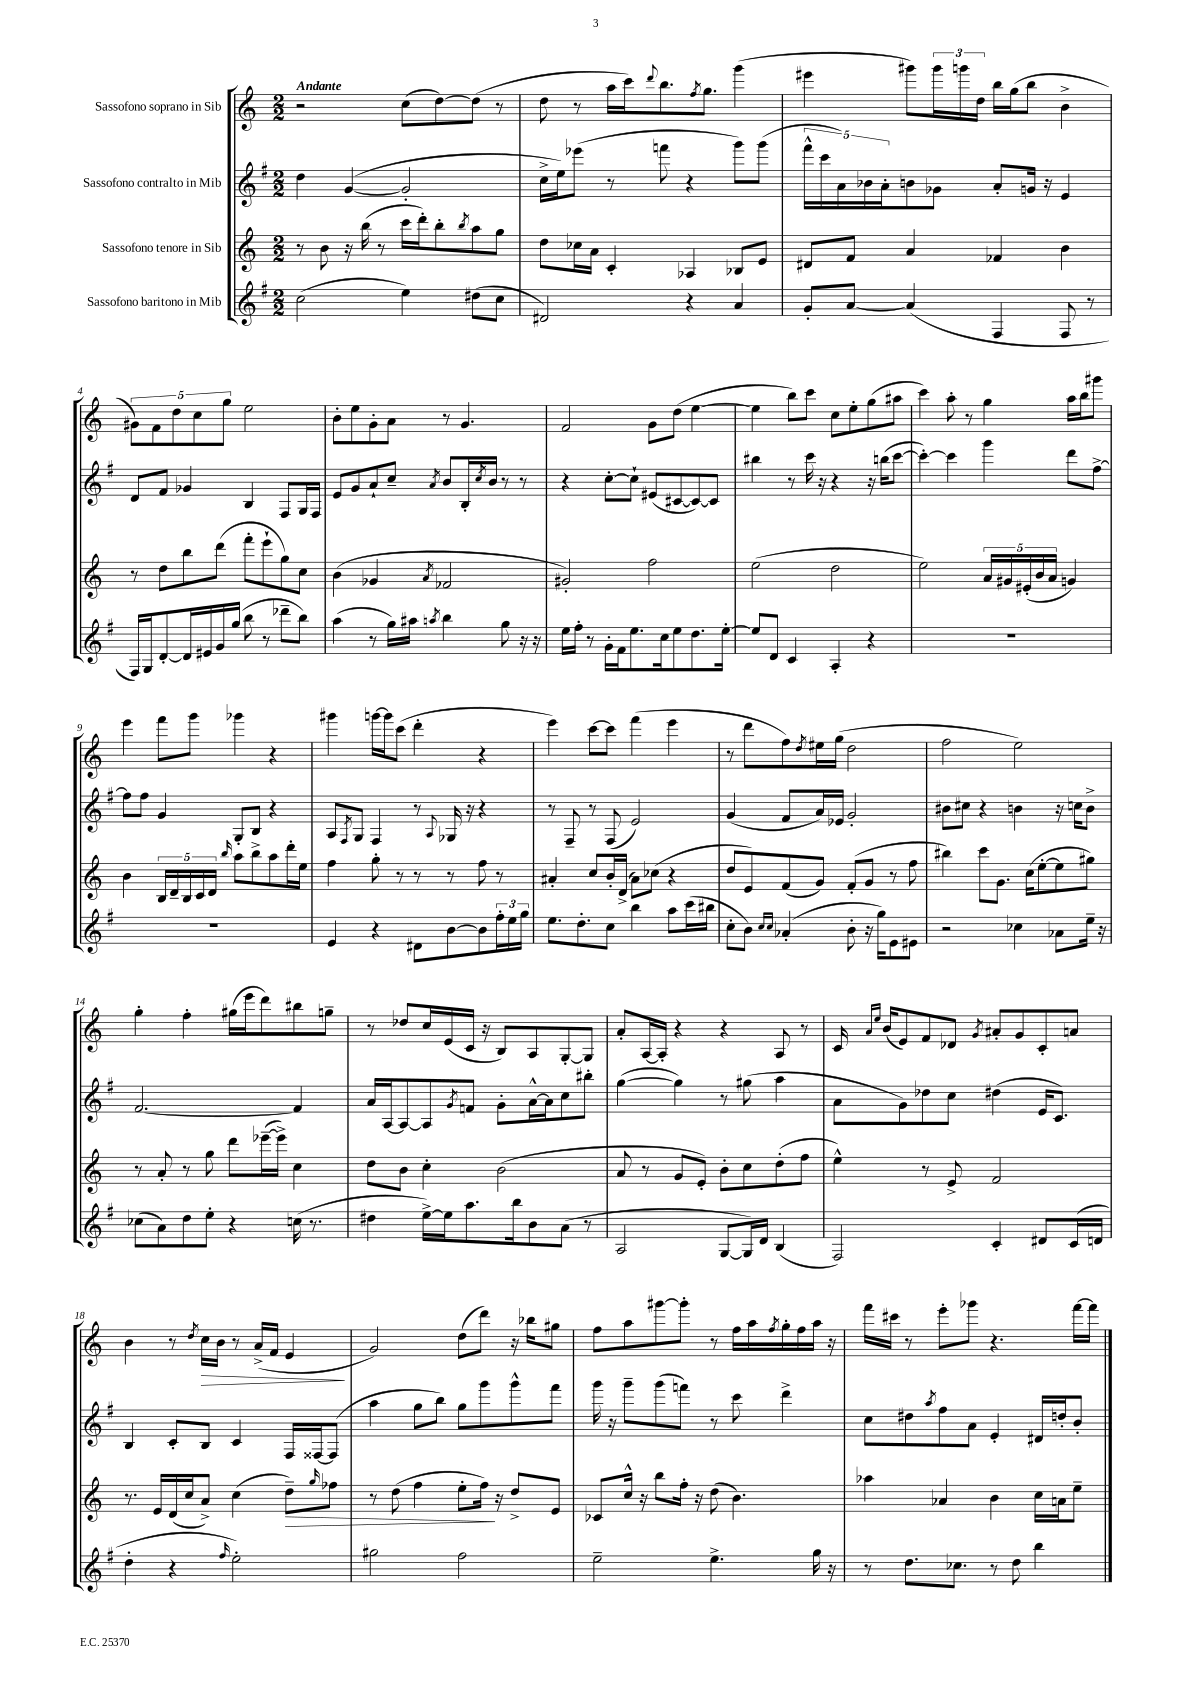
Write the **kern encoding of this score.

**kern	**kern	**kern	**kern
*staff4	*staff3	*staff2	*staff1
*clefG2	*clefG2	*clefG2	*clefG2
*k[f#]	*k[]	*k[f#]	*k[]
*M2/2	*M2/2	*M2/2	*M2/2
(2cc\	8r	4dd\	2r
.	8b\	.	.
.	16r	([4g/	.
.	(16bb\	.	.
.	8r	.	.
4ee\)	16ccc\LL	2g'/]	(8cc\L
.	16ddd'\J)	.	.
.	8bb'\	.	[8dd\)
.	8qbb/	.	.
(8dd#\L	8aa\	.	(8dd\]J
8cc\J	8gg\J	.	8r
=	=	=	=
2d#/)	8dd\L	16cc^\LL	8dd\
.	.	16ee\J)	.
.	16cc-\L	(8eee-\J	8r
.	16a\JJ	.	.
.	4c'/	8r	16aa\LL
.	.	.	16ccc\J)
.	.	.	8qqddd/
.	.	8fff\	8.bb\
4r	4A-/	4r	.
.	.	.	8qff/
.	.	.	8.gg\J
4a/	8B-/L	8ggg\L)	(4ggg\
.	8e/J	(8ggg\J	.
=	=	=	=
8g'/L	8d#/L	20fff#^^\LL	4eee#\
.	.	20ccc\	.
.	.	20a\)	.
[8a/J	8f/J	.	.
.	.	20b-\	.
.	.	20a'\J	.
(4a/]	4a/	8b\	8ggg#\L)
.	.	8g-\J	24ggg#\L
.	.	.	24ggg\
.	.	.	24dd\JJ
4F#/	4f-/	8a'/L	16bb\LL
.	.	.	(16gg\J
.	.	16g/Jk	8bb\J
.	.	16r	.
8F#/	4b\	4e/	4b^\
8r	.	.	.
=	=	=	=
16F#/LL)	8r	8d/L	10g#\L)
16G/J	.	.	.
.	.	.	10f\
[8d'/	8dd\L	8f#/J	.
.	.	.	10dd\
16d/]L	8bb\	4g-/	.
.	.	.	10cc\
16e#/	.	.	.
16g/	(8ddd\J	.	.
.	.	.	10gg\J
(16gg/JJ	.	.	.
8bb\	8fff'\L	4B/	2ee\
8r	8eee`\	.	.
8ddd-~\L	8gg\)	8F#/L	.
8bb\J)	8cc\J	16G/L	.
.	.	16F#/JJ	.
=	=	=	=
(4aa\	(4b\	8e/L	8b'\L
.	.	8g/	8ee\
8r	4g-/	8a`/	8g'\
16gg\LL)	.	8cc~/J	8a\J
16aa#\JJ	.	.	.
8qaa/	8qa/	8qa/	.
4bb\	2f-/	8b/L	8r
.	.	16B'/L	4.g/
.	.	8qcc/	.
.	.	16b/JJ	.
8gg\	.	8r	.
16r	.	8r	.
16r	.	.	.
=	=	=	=
16ee\LL	2g#'/)	4r	2f/
16ff#'\JJ	.	.	.
8r	.	.	.
16g'\LL	.	[8cc'\L	.
16f#\J	.	.	.
8.ee\	.	8cc`\]J	.
.	2ff\	(8e#/L	8g\L
16cc\k	.	.	.
8ee\	.	[8c#/	(8dd\J
8.dd\	.	8c#/_)	[4ee\
.	.	8c#/]J	.
[16ee'\Jk	.	.	.
=	=	=	=
8ee/]L	(2ee\	4bb#\	4ee\]
8d/J	.	.	.
4c/	.	8r	8bb\L)
.	.	16ccc\	8ccc\J
.	.	16r	.
4A'/	2dd\	4r	8cc\L
.	.	.	8ee'\
4r	.	16r	(8gg\
.	.	(16bb\LK	.
.	.	[8ccc\J	8aa#\J
=	=	=	=
1r	2ee\)	4ccc'\_)	4ccc\)
.	.	4ccc\]	8aa'\
.	.	.	8r
.	20a/LL	4ggg\	4gg\
.	20g#/	.	.
.	(20e#'/	.	.
.	20b/	.	.
.	20a/JJ	.	.
.	4g/)	8ddd\L	16aa\LL
.	.	.	16bb\J
.	.	[8ff#^\J	8ggg#\J
=	=	=	=
1r	4b\	8ff#\]L	4eee\
.	.	8ff#\J	.
.	20B/LL	4g/	8fff\L
.	20d~/	.	.
.	20B/	.	.
.	.	.	8ggg\J
.	20c/	.	.
.	20d/JJ	.	.
.	16qqbb/	.	.
.	8aa\L	8G'/L	4ggg-\
.	8bb^\	8B/J	.
.	8aa\	4r	4r
.	16ddd'\L	.	.
.	16ee\JJ	.	.
=	=	=	=
4e/	4ff\	8A/L	4ggg#\
.	.	8qF#/	.
.	.	8G/J	.
4r	8gg'\	4F#/	[16ggg\LL
.	.	.	16ggg\]J
.	8r	.	(8ccc\J
8d#\L	8r	8r	4ddd'\
.	.	8qqA/	.
[8b\	8r	16G-/	.
.	.	16r	.
8b\]	8ff\	4r	4r
24ff#'\L	8r	.	.
24ee\	.	.	.
24gg\JJ	.	.	.
=	=	=	=
8.ee\L	4a#'/	8r	4eee\)
.	.	8F#~/	.
8.dd'\	.	.	.
.	8cc/L	8r	[8ccc\L
8cc\J	16b'/L	(8F#/	8ccc\]J
.	(16d^/JJ	.	.
4bb\	8a#\L)	2e/)	(4fff\
.	(8cc-\J	.	.
8aa\L	4r	.	4eee\
(16ccc\L	.	.	.
16bb#\JJ	.	.	.
=	=	=	=
8cc'\L	8dd/L	(4g/	8r
8b\J)	8e/)	.	8ddd\L
16qqcc/LL	.	.	.
16qqcc/JJ	.	.	.
(4a-'/	(8f/	8f#/L	8ff\)
.	.	.	8qdd/
.	8g/J)	16a/L)	16ee#\L
.	.	16e-/JJ	(16gg\JJ
8b'\	(8f'/L	2g'/	2dd\
16r	8g/J	.	.
16gg\LK)	.	.	.
8e\	8r	.	.
8e#\J	8ff\	.	.
=	=	=	=
2r	4bb#\)	8b#\L	2ff\
.	.	8cc#\J	.
.	8ccc\L	4r	.
.	8.g\J	.	.
4cc-\	.	4b\	2ee\)
.	(16cc\LK	.	.
.	[8ee'\	.	.
8a-\L	8ee\]	16r	.
.	.	16cc\LK	.
16ee~\Jk	8gg#\J)	8b^\J	.
16r	.	.	.
=	=	=	=
(8cc-\L	8r	[2.f#/	4gg'\
8a\)	8a'/	.	.
8dd\	8r	.	4ff'\
8ee'\J	8gg\	.	.
4r	8ddd\L	.	(16gg#\LL
.	.	.	16eee\J
.	([16eee-~\L	.	8ddd\)
.	16eee-^\]JJ)	.	.
(16cc\	4cc\	4f#/]	8bb#\
8.r	.	.	.
.	.	.	8gg~\J
=	=	=	=
4dd#\	8dd\L	16a/LL	8r
.	.	[16A/J	.
.	8b\J	8A/_	8dd-/L
[16ee^\LL)	4cc'\	8A/]	16cc/L
16ee\]J	.	.	(16e/
.	.	8qg/	.
8.aa\	.	8f/J	16c/JJ
.	.	.	16r
.	(2b\	8g'\L	8B/L)
16bb\k	.	.	.
8b\	.	[16a^^\L	8A/
.	.	16a\]J	.
(8a\J	.	8cc\	[8G'/
8r	.	8bb#'\J	8G/]J
=	=	=	=
2A/	8a/	([4gg\	8a'/L
.	8r	.	[16A/L
.	.	.	16A'/]JJ
.	8g/L	4gg\])	4r
.	8e'/J)	.	.
[8G/L	8b'\L	8r	4r
16G/]L)	8cc\	(8gg#\	.
16d/JJ	.	.	.
(4B/	(8dd'\	4aa\	8A/
.	8ff\J	.	8r
=	=	=	=
2F#/)	4ee^^\)	8a\L	16c/
.	.	.	16qqa/LL
.	.	.	16qqee/JJ
.	.	.	(16b/LK
.	.	8g\)	8e/)
.	8r	8dd-\	8f/
.	8e^/	8cc\J	8d-/J
.	.	.	8qg/
4c'/	2f/	(4dd#\	8a#'/L
.	.	.	8g/
8d#/L	.	16e/LK	8c'/
.	.	8.c/J)	.
(16c/L	.	.	8a/J
16d/JJ	.	.	.
=	=	=	=
4dd'\	8.r	4B/	4b\
.	16e/LL	.	.
4r	(16d/	8c'/L	8r
.	16cc/J	.	.
.	.	.	8qdd/
.	8a^/J)	8B/J	16cc\LL
.	.	.	16b\JJ
16qqff#/	.	.	.
2ee'\)	(4cc\	4c/	8r
.	.	.	(16a^/LL
.	.	.	16f/JJ
.	8dd~\L)	16F#/LL	4e/
.	.	[16F##/J	.
.	16qqgg/	.	.
.	8ff-\J	(8F##/]J	.
=	=	=	=
2gg#\	8r	4aa\	2g/)
.	(8dd\	.	.
.	4ff\	8gg\L	.
.	.	8bb\J)	.
2ff#\	8ee'\L	8gg\L	(8dd\L
.	16ff\Jk)	8ggg\	8ddd\J)
.	16r	.	.
.	8dd^/L	8ggg^^\	16r
.	.	.	16bb-\LK
.	8e/J	8fff#\J	8gg#\J
=	=	=	=
2ee~\	8c-/L	16ggg\	8ff\L
.	.	16r	.
.	16cc^^/Jk	8ggg~\L	8aa\
.	16r	.	.
.	8bb\L	(8ggg\	[8ggg#\
.	16ff'\Jk	8fff\J)	8ggg#'\]J
.	16r	.	.
4.ee^\	(8dd\	8r	8r
.	4.b\)	8ccc\	16ff\LL
.	.	.	16aa\
.	.	.	8qff/
.	.	4ddd^\	16gg'\
.	.	.	16ff\
16gg\	.	.	16aa\JJ
16r	.	.	16r
=	=	=	=
8r	4aa-\	8cc\L	16fff\LL
.	.	.	16ccc#\JJ
8.dd\L	.	8dd#\	8r
.	.	8qaa/	.
.	4a-/	8ff#\	8eee'\L
8.cc-\J	.	.	.
.	.	8a\J	8ggg-\J
8r	4b\	4e'/	4.r
8dd\	.	.	.
4bb\	16cc\LL	16d#/LL	.
.	16a\J	16dd'/J	.
.	8ee~\J	8b'/J	[16fff\LL
.	.	.	16fff\]JJ
==	==	==	==
*-	*-	*-	*-
